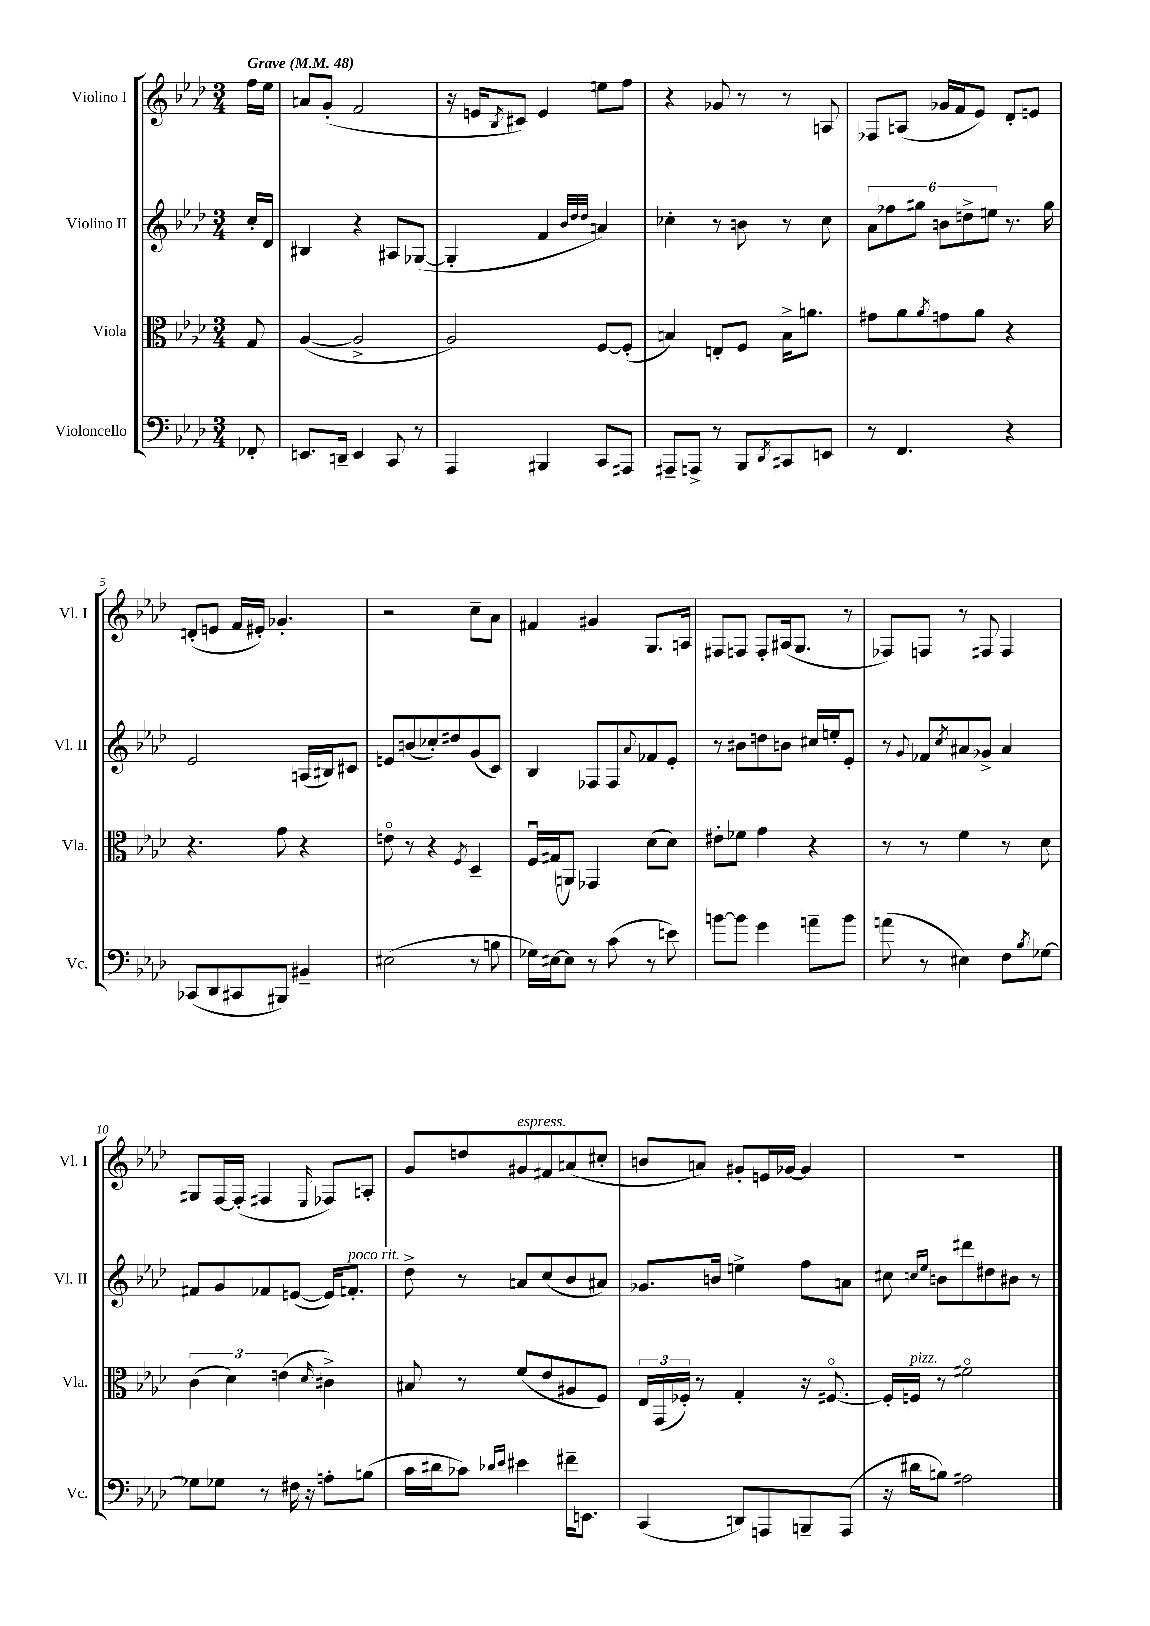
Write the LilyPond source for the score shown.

<<
\new StaffGroup <<
\new Staff = "s0" \with { instrumentName = "Violino I" shortInstrumentName = "Vl. I" } {
    \clef treble \key aes \major \numericTimeSignature \time 3/4 \partial 8 \tempo "Grave" 4 = 48
    f''16 ees''16 |
    a'8 g'8-.( f'2 |
    r16 e'16 \acciaccatura { bes8 } cis'8) e'4 e''8 f''8 |
    r4 ges'8 r8 r8 a8 |
    fes8 a8( ges'16 f'16 ees'8) des'8-. e'8 |
    d'8-.( e'8 f'16 eis'16-.) ges'4.-. |
    r2 c''8-- aes'8 |
    fis'4 gis'4 g8. a16 |
    fis8 f8 f8-. ais16( g8. r8 |
    fes8) f8 r8 fis8 fis4 |
    gis8 f16~ f16-.( fis4 \grace { ees16 } fes8) a8-. |
    g'8 d''8 gis'8^\markup { \italic "espress." } fis'8 a'8( cis''8-. |
    b'8 a'8) gis'8-. e'16 ges'16~ ges'4 |
    R2. \bar "|." |
}
\new Staff = "s1" \with { instrumentName = "Violino II" shortInstrumentName = "Vl. II" } {
    \clef treble \key aes \major \numericTimeSignature \time 3/4 \partial 8
    c''16-. des'16 |
    bis4 r4 ais8 ges8~( |
    ges4-. f'4 \grace { bes'32 des''32 des''32 } a'4) |
    ces''4-. r8 b'8 r8 ces''8 |
    \tuplet 6/4 { aes'8 fes''8 gis''8 b'8 d''8-> e''8 } r8. gis''16 |
    ees'2 a16( bis16) cis'8 |
    e'8 b'8( ces''8-.) dis''8 g'8( c'8) |
    bes4 fes8 fes8 \appoggiatura { aes'8 } fes'8 ees'8-. |
    r8 bis'8 d''8 b'8 cis''16 e''16-. ees'8-. |
    r8 \appoggiatura { g'8 } fes'8 \acciaccatura { c''8 } ais'8 ges'8-> ais'4 |
    fis'8 g'8 fes'8 e'8~( e'16) f'8.-.^\markup { \italic "poco rit." } |
    des''8-> r8 a'8 c''8( bes'8 ais'8) |
    ges'8. b'16 e''4-> f''8 a'8 |
    cis''8 \grace { c''16 ees''16 } b'8 dis'''8 dis''8 bis'8 r8 \bar "|." |
}
\new Staff = "s2" \with { instrumentName = "Viola" shortInstrumentName = "Vla." } {
    \clef alto \key aes \major \numericTimeSignature \time 3/4 \partial 8
    g8 |
    aes4~( aes2-> |
    aes2) f8~ f8-.( |
    b4) e8-. f8 b16-> a'8. |
    gis'8 aes'8 \acciaccatura { aes'8 } g'8 aes'8 r4 |
    r4. g'8 r4 |
    e'8\flageolet r8 r4 \acciaccatura { f8 } des4-- |
    f16\downbow gis16( a,8) ges,4 des'8( des'8) |
    eis'8-. fes'8 g'4 r4 |
    r8 r8 f'4 r8 des'8 |
    \tuplet 3/2 { c'4( des'4) e'4( } \grace { des'16 } cis'4->) |
    bis8 r8 f'8( ees'8 ais8 f8) |
    \tuplet 3/2 { ees16 g,16( fes16-.) } r8 g4-. r16 fis8.~\flageolet |
    fis16-. f16^\markup { \italic "pizz." } r8 fis'2\flageolet \bar "|." |
}
\new Staff = "s3" \with { instrumentName = "Violoncello" shortInstrumentName = "Vc." } {
    \clef bass \key aes \major \numericTimeSignature \time 3/4 \partial 8
    fes,8-. |
    e,8. d,16-- e,4 c,8 r8 |
    aes,,4 bis,,4 c,8 ais,,8 |
    ais,,8-- a,,8-> r8 bes,,8 \acciaccatura { des,8 } cis,8 e,8 |
    r8 f,4. r4 |
    ces,8( des,8 cis,8 bis,,8) bis,4-- |
    eis2( r8 b8 |
    ges16) eis16~ eis8 r8 c'8( r8 e'8) |
    b'8~ b'8 g'4 a'8-- b'8 |
    a'8( r8 eis4) f8 \acciaccatura { bes8 } ges8~ |
    ges8 ges8 r8 fis16 r16 a8-. b8( |
    c'16 dis'16 ces'8) \grace { des'16 ees'16 } eis'4 fis'16-- e,8. |
    c,4( d,8) a,,8 b,,8-- a,,8( |
    r16 dis'16 b8) ais2 \bar "|." |
}
>>
>>
